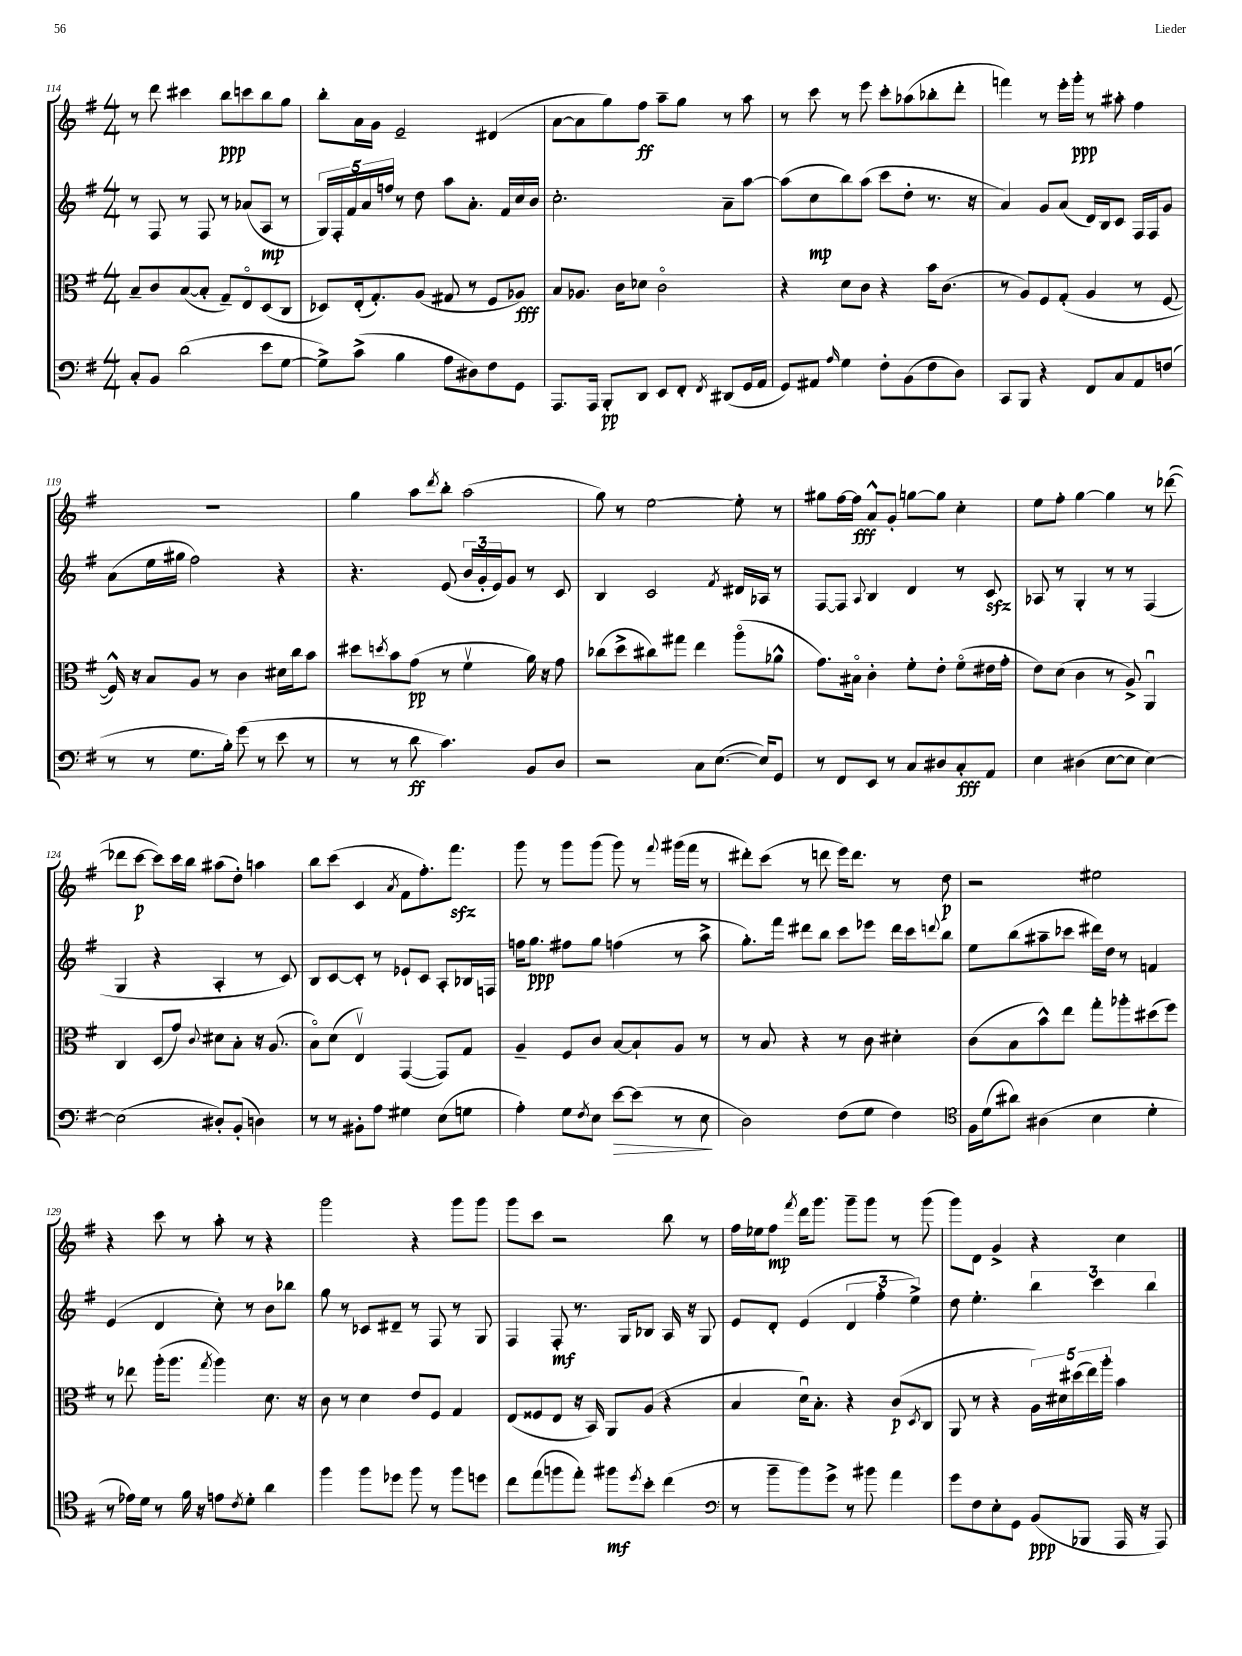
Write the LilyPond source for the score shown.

<<
\new StaffGroup <<
\new Staff = "s0" {
    \clef treble \key g \major \numericTimeSignature \time 4/4
    r8 d'''8 cis'''4 b''8\ppp c'''8 b''8 g''8 |
    b''8-. a'16 g'16 e'2-- dis'4( |
    a'8~ a'8 g''8) fis''8\ff a''8-- g''8 r8 a''8 |
    r8 c'''8 r8 e'''8 c'''8-. aes''8( bes''8-. d'''8-. |
    f'''4) r8 e'''16-. g'''16-.\ppp r8 ais''8-. fis''4 |
    R1 |
    g''4 a''8 \acciaccatura { d'''8 } b''8-. a''2( |
    g''8) r8 e''2~ e''8-. r8 |
    gis''8 fis''16~ fis''16\fff a'8-^ g'8-. g''8~ g''8 c''4-. |
    e''8 fis''8-. g''4~ g''4 r8 des'''8~( |
    des'''8 c'''8~\p c'''8) c'''16 b''16 ais''8( d''8-.) a''4 |
    b''8 c'''8( c'4 \acciaccatura { a'8 } fis'8 fis''8.-.) fis'''8.\sfz |
    g'''8 r8 g'''8 g'''8( g'''8) r8 \appoggiatura { fis'''8 } gis'''16( fis'''16 r8 |
    dis'''8-.) c'''8( r8 d'''8 e'''16) d'''8. r8 d''8\p |
    r2 eis''2 |
    r4 c'''8 r8 a''8-. r8 r4 |
    g'''2 r4 g'''8 g'''8 |
    g'''8 c'''8 r2 b''8 r8 |
    fis''16 ees''16 fis''8\mp \acciaccatura { fis'''8 } d'''16 g'''8. g'''8-- g'''8 r8 g'''8( |
    g'''8) d'8 g'4-> r4 c''4 \bar "|." |
}
\new Staff = "s1" {
    \clef treble \key g \major \numericTimeSignature \time 4/4
    r8 fis8 r8 fis8 r8 aes'8( a8\mp r8 |
    \tuplet 5/4 { g16) fis16-. fis'16 a'16 f''16 } r8 d''8 a''8 a'8.-. fis'16 c''16 b'16 |
    c''2.-. a'8-- a''8~ |
    a''8( c''8\mp b''8) a''8( c'''8 d''8-. r8. r16 |
    a'4) g'8 a'8( d'16) b16 c'8 fis16 fis16 g'8 |
    a'8( e''16 gis''16 fis''2) r4 |
    r4. e'8( \tuplet 3/2 { b'16 g'16-. e'16) } g'8 r8 c'8 |
    b4 c'2 \acciaccatura { fis'8 } dis'16 aes16 r8 |
    fis8~ fis8 \appoggiatura { a8 } b4 d'4 r8 c'8\sfz |
    aes8 r8 g4-. r8 r8 fis4( |
    g4 r4 a4-. r8 c'8) |
    b8 c'8~ c'8-. r8 ees'8-! c'8 a8-. bes16 f16 |
    f''16 g''8.\ppp fis''8 g''8 f''4( r8 a''8-> |
    g''8.-.) fis'''16 dis'''8 b''8 c'''8 ees'''8 dis'''16 c'''16 \appoggiatura { d'''8 } b''8 |
    e''8 b''8( ais''8-- ces'''8 dis'''16) d''16 r8 f'4 |
    e'4( d'4 c''8-.) r8 b'8 bes''8 |
    g''8 r8 ces'8 dis'8-- r8 fis8 r8 g8 |
    fis4 fis8-.\mf r8. g16 bes8 a16 r16 g8 |
    e'8 d'8-. e'4( \tuplet 3/2 { d'4 fis''4-. e''4->) } |
    d''8 e''4.-. \tuplet 3/2 { b''4 c'''4 b''4 } \bar "|." |
}
\new Staff = "s2" {
    \clef alto \key g \major \numericTimeSignature \time 4/4
    b8-- c'8 b8~( b8-. g8--) e8\flageolet d8( c8 |
    des8) e16-.( g8.-.) a8( gis8 r8 fis8 aes8\fff) |
    b8 aes8. c'16 des'8 c'2\flageolet |
    r4 d'8 c'8 r4 b'16 c'8.( |
    r8 a8) fis8 g8-.( a4 r8 fis8~ |
    fis16-^) r16 b8 a8 r8 c'4 dis'16 c''16 b'8 |
    dis''8 \acciaccatura { d''8 } b'8 g'8\pp( r8 fis'4\upbow a'16) r16 g'8 |
    ces''8( d''8-> cis''8) gis''8 e''4 a''8\flageolet( aes'8-^ |
    g'8.) bis16\flageolet c'4-. fis'8-. e'8-. fis'8\flageolet( eis'16 g'16-. |
    e'8) d'8( c'4 r8 a8->) a,4\downbow |
    c4 d8( g'8) \appoggiatura { c'8 } dis'8 b8-. r16 a8.( |
    b8\flageolet) d'8( e4\upbow) g,4~( g,8) g8 |
    a4-- fis8 c'8 b8~ b8-! a8 r8 |
    r8 b8 r4 r8 c'8 dis'4-. |
    c'8( b8 b'8-^) e''8 g''8-. aes''8-. dis''8( fis''8) |
    r8 ees''8 a''16-.( a''8. \acciaccatura { g''8 } a''4) d'8. r16 |
    c'8 r8 d'4 e'8 fis8 g4 |
    e8( fisis8 e8 r16 b,16) a,8 a8( r4 |
    b4 d'16\downbow) b8.-. r4 c'8\p( \acciaccatura { d8 } c8 |
    a,8 r8 r4 \tuplet 5/4 { a16) dis'16 dis''16( e''16) a''16-. } b'4 \bar "|." |
}
\new Staff = "s3" {
    \clef bass \key g \major \numericTimeSignature \time 4/4
    c8-. b,8 d'2( e'8 g8~ |
    g8->) c'8->( b4 a8 dis8) fis8 g,8 |
    a,,8. a,,16 b,,8-.\pp d,8 e,8 fis,8-. \acciaccatura { fis,8 } dis,8( g,16 a,16 |
    g,8) ais,8 \grace { a16 } g4 fis8-. b,8( fis8 d8) |
    c,8 b,,8 r4 fis,8 c8 a,8 f8( |
    r8 r8 g8. b16-.) g'8( r8 e'8 r8 |
    r8 r8 d'8\ff c'4.) b,8 d8 |
    r2 c8 e8.~( e16) g,8 |
    r8 fis,8 e,8 r8 c8 dis8 c8-.\fff a,8 |
    e4 dis4( e8~ e8 e4~) |
    e2( dis8-.) b,8-.( d4) |
    r8 r8 bis,8-. a8 gis4 e8( g8 |
    a4-.) g8 \acciaccatura { fis8 } e8 e'8~\> e'8( r8 e8\! |
    d2) fis8( g8 fis4) |
    \clef tenor fis16 d'16( ais'8) ais4( b4 d'4-. |
    r8 ees'16) d'16 r8 fis'16 r16 e'8 \acciaccatura { c'8 } d'8-. a'4 |
    fis''4 fis''8 des''8 fis''8 r8 fis''8 d''8 |
    c''8 e''8( f''8 e''8-.) fis''8\mf \acciaccatura { d''8 } b'8-. c''4( |
    \clef bass r8 b'8-- b'8) g'8-> r8 bis'8 a'4 |
    g'8 fis8 e8-. g,8 b,8\ppp( bes,,8 a,,16 r16 a,,8) \bar "|." |
}
>>
>>
\layout { \context { \Score currentBarNumber = #114 } }
